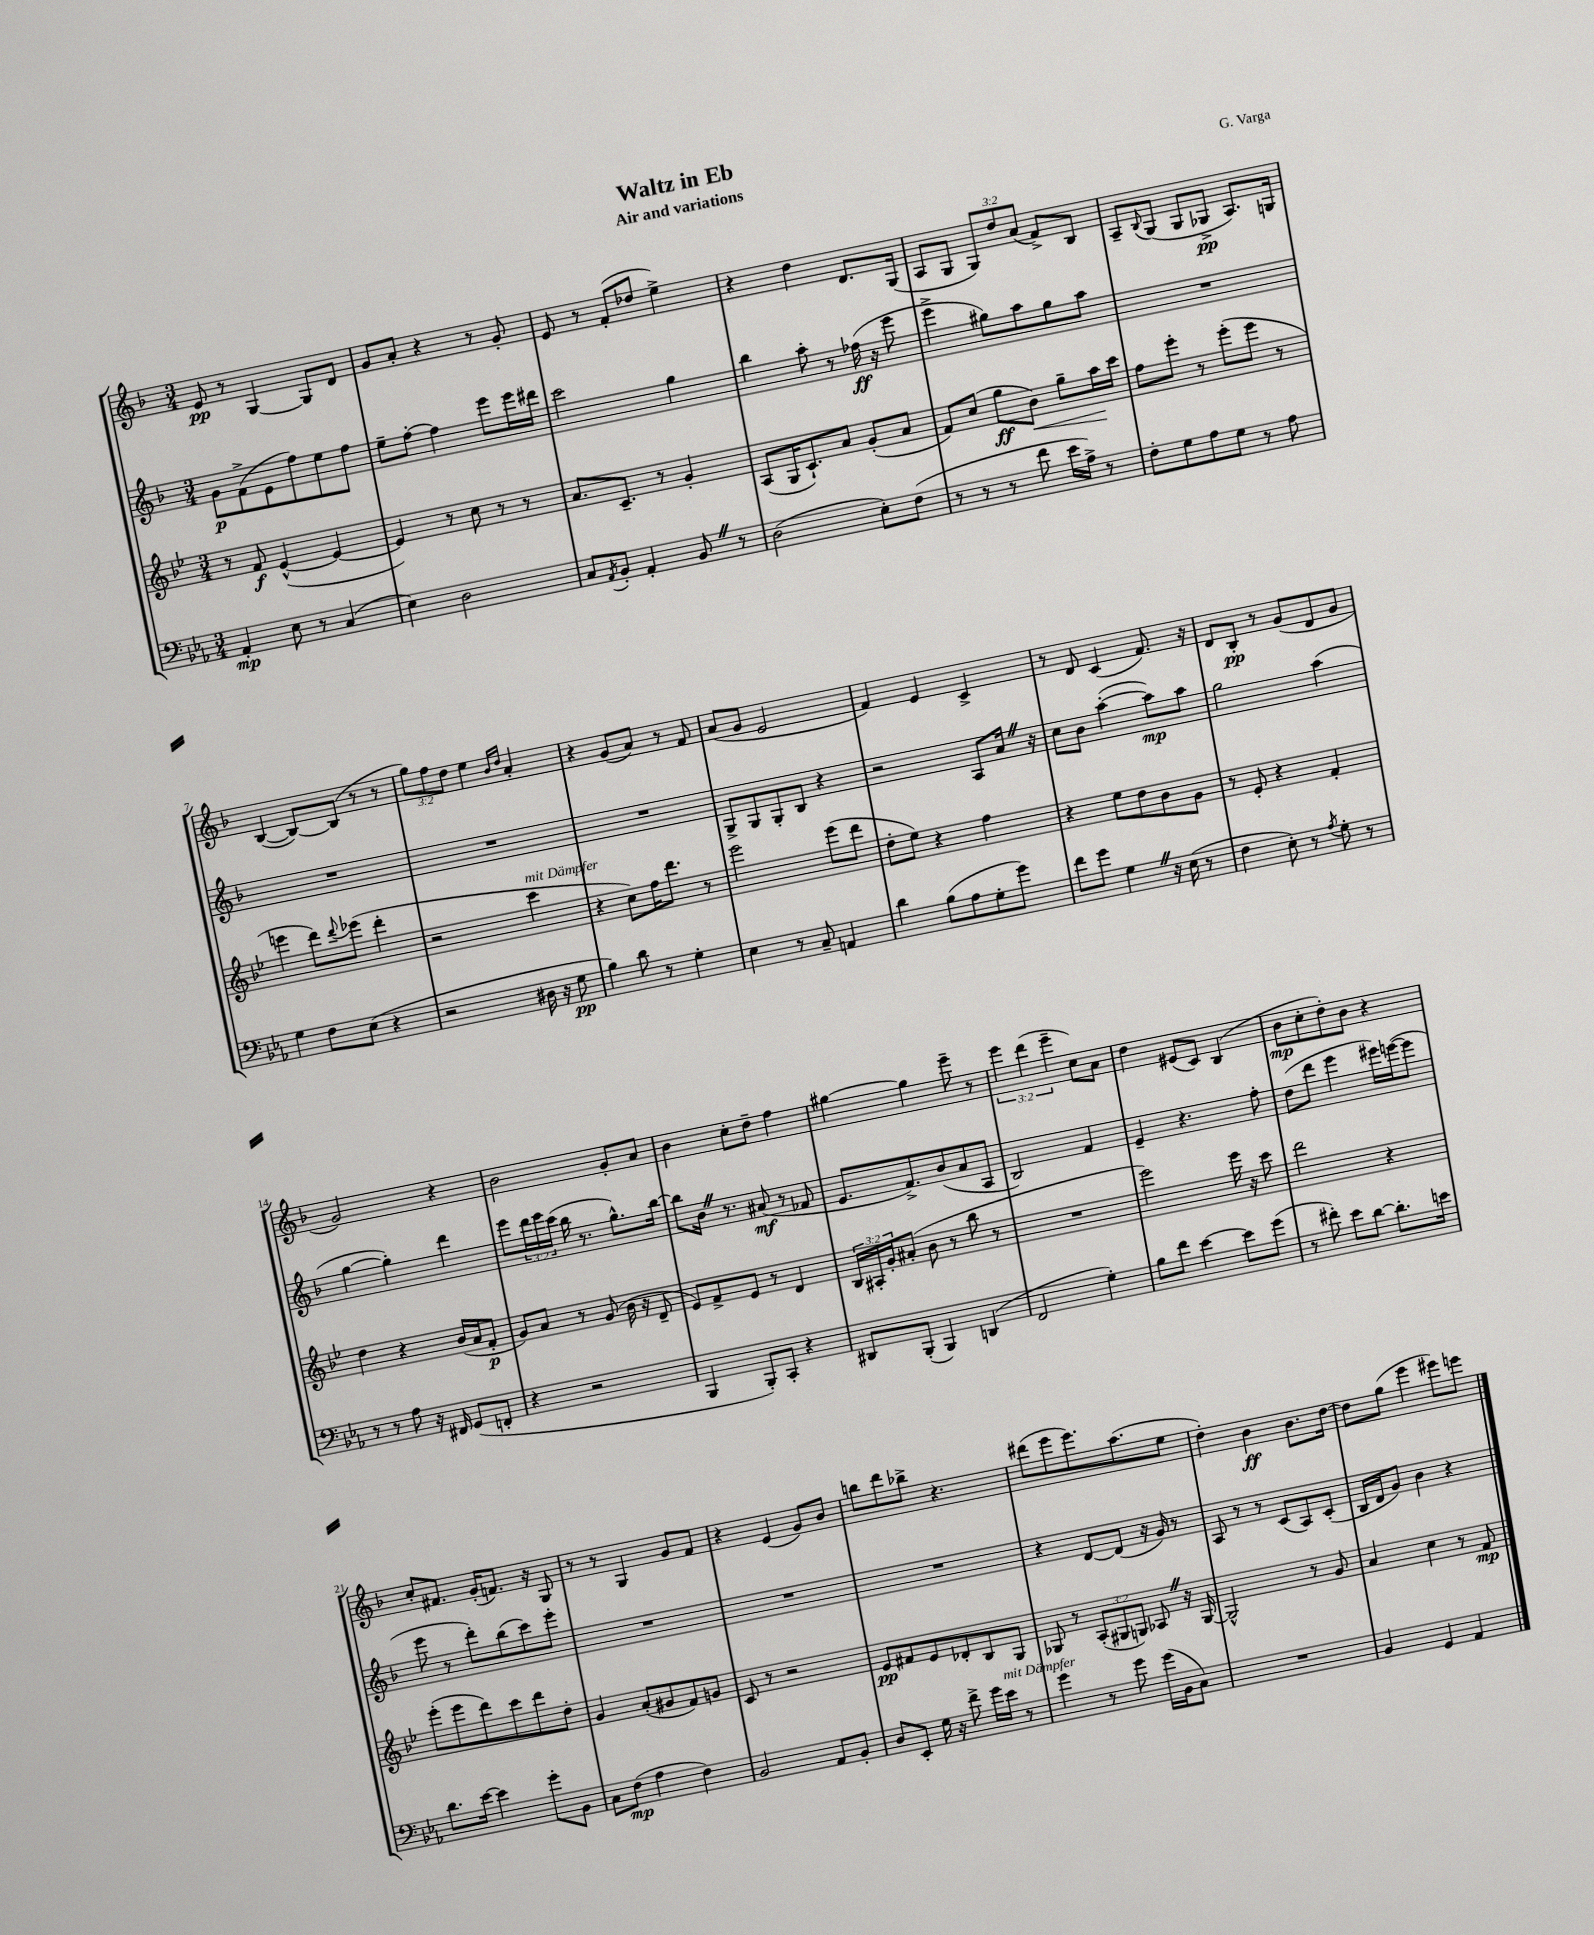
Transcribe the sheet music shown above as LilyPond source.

\header { title = "Waltz in Eb" composer = "G. Varga" subtitle = "Air and variations" }
<<
\new StaffGroup <<
\new Staff = "s0" {
    \clef treble \key f \major \numericTimeSignature \time 3/4 \override Staff.TupletNumber.text = #tuplet-number::calc-fraction-text
    e'8\pp r8 g4~ g8 d'8 |
    g'8 a'8-. r4 r8 g'8-. |
    e'8 r8 f'8-.( des''8 e''4->) |
    r4 d''4 d'8. g16( |
    a8 g8 \tuplet 3/2 { g8) d''8 a'8( } f'8->) bes8 |
    a8-- \appoggiatura { bes8 } g8( g8 ges8->\pp a8.) g16 |
    bes4~( bes8~) bes8( r8 r8 |
    \tuplet 3/2 { g''8) f''8 d''8 } e''4 \grace { bes'16 d''16 } a'4-. |
    r4 g'8( a'8) r8 f'8 |
    a'8( g'8 e'2 |
    f'4) e'4 c'4-> |
    r8 d'8 c'4( f'8.) r16 |
    d'8 bes8-.\pp r8 g'8( d'8 g'8 |
    g'2) r4 |
    bes'2 g'8-. a'8 |
    bes'4 c''8-. d''8-- f''4 |
    gis''4~ gis''4 e'''8-- r8 |
    \tuplet 3/2 { e'''4 d'''4( e'''4-- } c''8) a'8 |
    d''4 eis'8( c'8) bes4( |
    bes'8\mp c''8-. d''8-.) bes'8 r4 |
    c''8-. fis'8. g'16-.( f'8.) r16 g8 |
    r8 r8 g4 g'8 f'8 |
    r4 e'4( g'8) bes'8 |
    b''8 d'''8 bes''8-> r4. |
    dis'''8( e'''8 e'''8.) a''8.( e''8 |
    d''4-.) bes'4\ff bes'8. d''16~ |
    d''8 g''8( e'''4 eis'''8) e'''8 \bar "|." |
}
\new Staff = "s1" {
    \clef treble \key f \major \numericTimeSignature \time 3/4 \override Staff.TupletNumber.text = #tuplet-number::calc-fraction-text
    g'8\p f'8->( e'8 f''8) e''8 f''8 |
    e''8-- f''8~-. f''4 e'''8 e'''16 dis'''16 |
    c'''2 g''4 |
    bes''4 a''8-. r8 fes''16\ff( r16 e'''8 |
    e'''4-> gis''8) a''8 gis''8 a''8 |
    R2. |
    R2. |
    R2. |
    R2. |
    g8-> g8 g8-. bes8 r4 |
    r2 a8 a'16 \once \override BreathingSign.text = \markup { \musicglyph "scripts.caesura.straight" } \breathe r16 |
    c''8 bes'8 a''4~-.( a''8\mp) a''8 |
    g''2 a''4( |
    g''4~ g''4-.) d'''4 |
    e'''8 \tuplet 3/2 { d'''16 e'''16 c'''16( } bes''16 r8. g''8.-^) bes''16~ |
    bes''8 bes'16 \once \override BreathingSign.text = \markup { \musicglyph "scripts.caesura.straight" } \breathe r8. ais'8\mf( r8 fes'8 |
    e'8. f'8.->) bes'8( a'8 a8 |
    bes2) f'4 |
    e'4-- r4. f''8-. |
    d''8( d'''8 e'''4 eis'''16) e'''16~( e'''8 |
    e'''8 r8 d'''8-.) bes''8( c'''8) e'''8-. |
    R2. |
    R2. |
    R2. |
    r4 d'8~ d'8( r16 g'16) r8 |
    a8 r8 r8 c'8( a8) c'8-.( |
    bes16 d'16 g'8) bes'4 r4 \bar "|." |
}
\new Staff = "s2" {
    \clef treble \key bes \major \numericTimeSignature \time 3/4 \override Staff.TupletNumber.text = #tuplet-number::calc-fraction-text
    r8 f'8\f ees'4~-^( ees'4~ |
    ees'4) r8 c''8 r8 r8 |
    a'8. c'8.-- r8 g'4-. |
    a8( g16 c'8.-!) a'8 g'8-.( a'8 |
    f'8) c''8( g''8\ff bes'8\<) g''8-- a''16\! c'''16 |
    f''8 ees'''8-. r8 ees'''8-.( ees'''8 r8 |
    e'''4 d'''8) \appoggiatura { d'''8 } ees'''8( d'''4-. |
    r2 c'''4^\markup { \italic "mit Dämpfer" } |
    r4 c''8) f''16 d'''8. r8 |
    ees'''2 ees'''8( d'''8 |
    d''8-. ees''8) r4 f''4 |
    r4 ees''8 d''8 bes'8 g'8 |
    r8 ees'8-. r4 f'4-. |
    d''4 r4 bes'16( a'16 f'8-.\p |
    g'8) a'8 r8 g'8( bes'16 r16 d'8-- |
    ees'8) f'8-> ees'8 r8 d'4 |
    \tuplet 3/2 { bes16 ais16-. g'16-. } ais'8-.( bes'8 r8 bes''8 r8 |
    R2. |
    ees'''2) ees'''16 r16 c'''8 |
    d'''2 r4 |
    ees'''8-.( ees'''8 d'''8) c'''8 d'''8 d''8-. |
    g'4 a'8-.( gis'8 f'8) g'8 |
    c'8 r8 r2 |
    ees'8\pp fis'8 ees'8 des'8-. bes8 g8 |
    ges8 r8 \tuplet 3/2 { a8-.( gis8 g8) } aes8 \once \override BreathingSign.text = \markup { \musicglyph "scripts.caesura.straight" } \breathe r16 g16~ |
    g2-^ r8 g'8 |
    a'4 c''4 r8 f'8\mp \bar "|." |
}
\new Staff = "s3" {
    \clef bass \key ees \major \numericTimeSignature \time 3/4
    aes,4-.\mp ees8 r8 c4( |
    ees4) d2 |
    c8 \acciaccatura { aes,8 } bes,8-. aes,4-. bes,8 \once \override BreathingSign.text = \markup { \musicglyph "scripts.caesura.straight" } \breathe r8 |
    d2( ees8-.) f8( |
    r8 r8 r8 f'8 ees'16 aes16->) r8 |
    f8-. g8 aes8 g8 r8 aes8 |
    g4 f8 ees8( r4 |
    r2 dis16 r16 g8\pp |
    bes4) d'8 r8 g4-. |
    ees4 r8 c8-- a,4 |
    d'4 bes8( aes8 g8-. g'8) |
    f'8 g'8 g4 \once \override BreathingSign.text = \markup { \musicglyph "scripts.caesura.straight" } \breathe r16 ees16( r8 |
    f4 ees8-.) r8 \acciaccatura { aes8 } g8-. r8 |
    r8 r8 aes8 r16 fis,16 g,8( f,8-. |
    r4 r2 |
    bes,,4 bes,,8-.) c,8-. r4 |
    dis,8 bes,,8-.( bes,,4) d,4( |
    f,2 g4-.) |
    bes8 f'8 ees'4~ ees'8 g'8( |
    r8 fis'8-.) ees'8 d'8~ d'8.-. e'16 |
    d'8. ees'16~ ees'4 g'8-. bes,8 |
    c8 f8\mp( aes4 f4) |
    bes,2 aes,8 bes,8-. |
    d8 ees,8-. g16 r16 f'8-> g'16 ees'16^\markup { \italic "mit Dämpfer" } r8 |
    g'4 r8 g'8 g'16( bes,16 c8) |
    R2. |
    bes,4 g,4 aes,4 \bar "|." |
}
>>
>>
